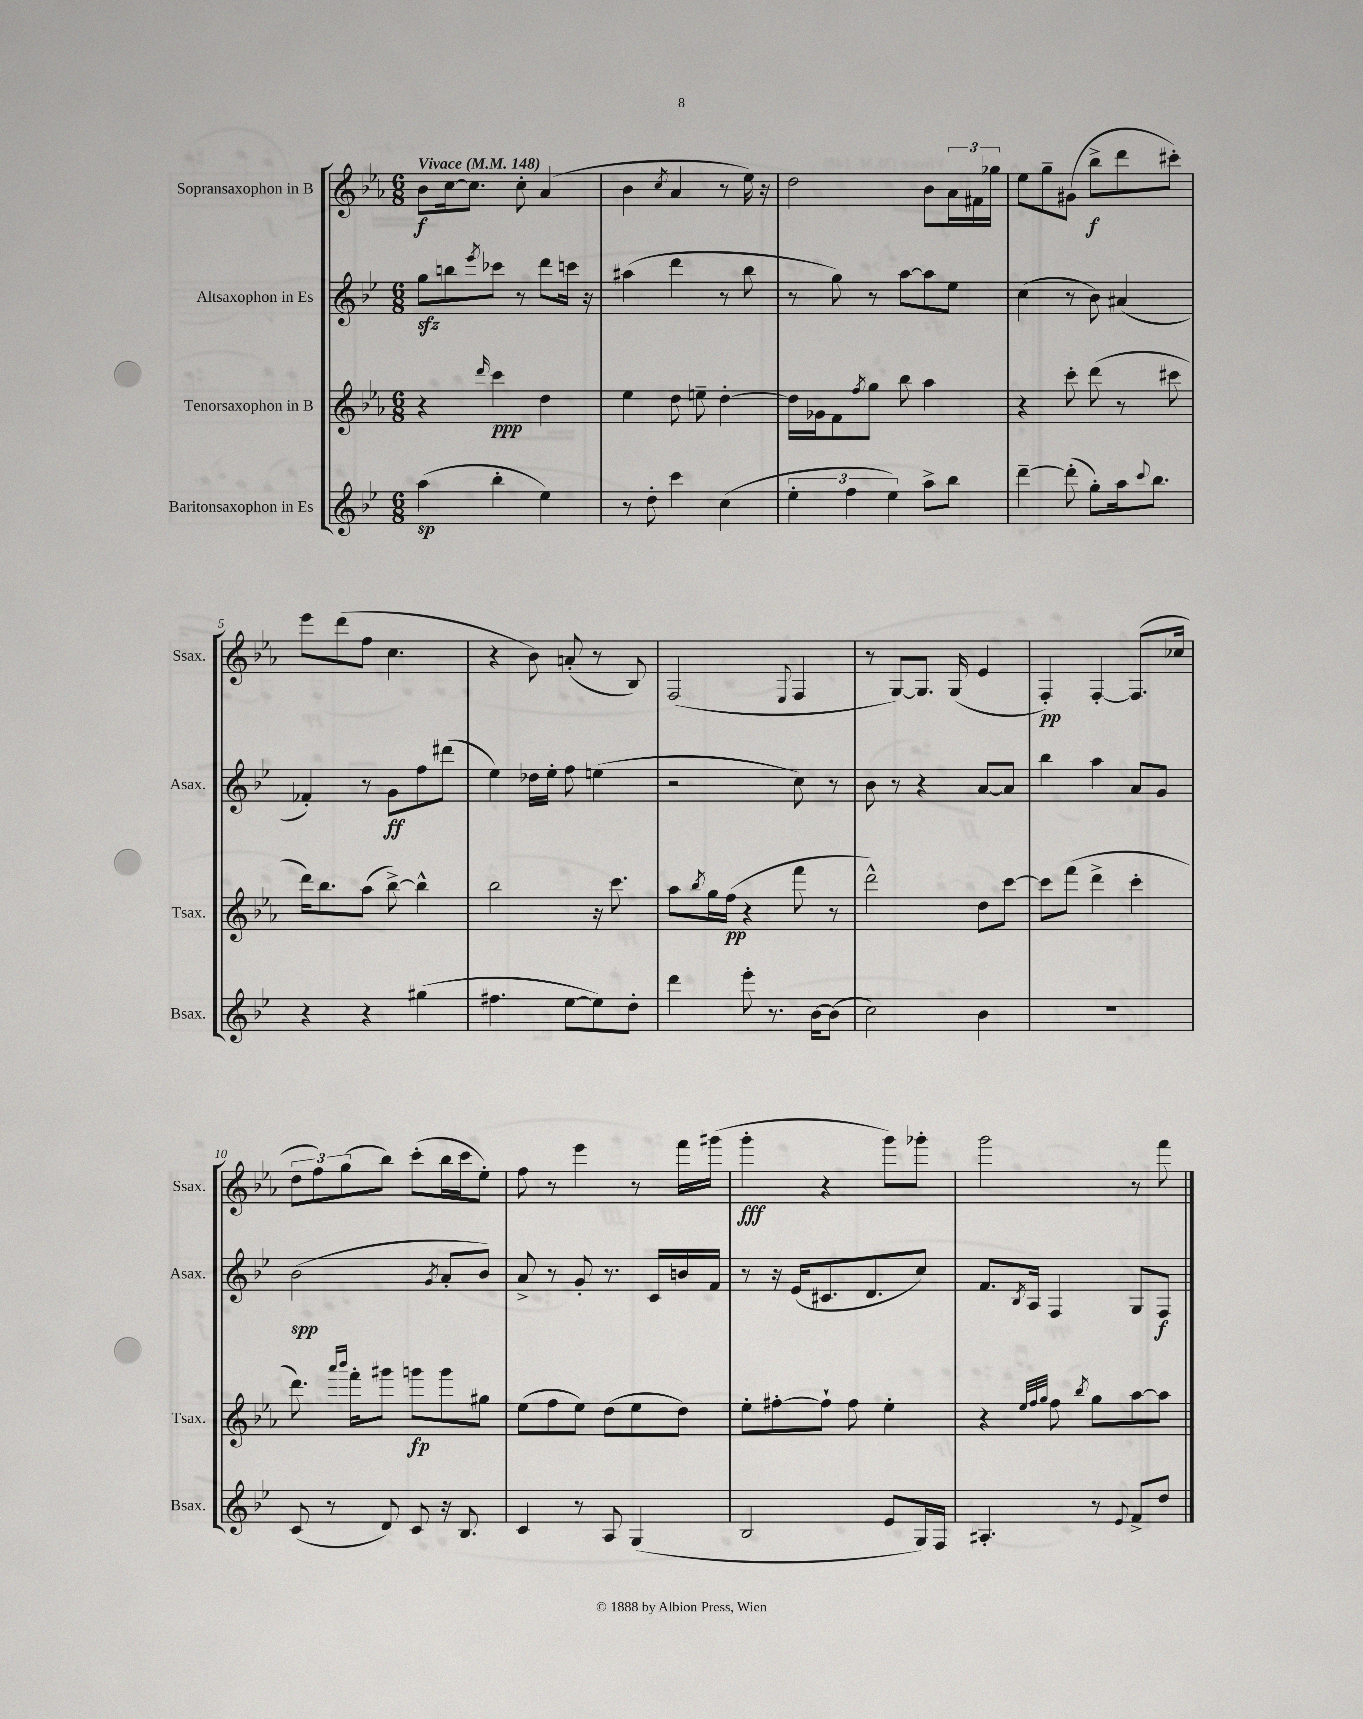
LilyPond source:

<<
\new StaffGroup <<
\new Staff = "s0" \with { instrumentName = "Sopransaxophon in B" shortInstrumentName = "Ssax." } {
    \clef treble \key ees \major \numericTimeSignature \time 6/8 \tempo "Vivace" 4 = 148
    bes'8\f c''16~ c''8. c''8-. aes'4( |
    bes'4 \acciaccatura { c''8 } aes'4 r8 ees''16) r16 |
    d''2 bes'8 \tuplet 3/2 { aes'16 fis'16 ges''16 } |
    ees''8 g''8-- gis'8( bes''8->\f d'''8 cis'''8-.) |
    ees'''8 d'''8( f''8 c''4. |
    r4 bes'8) a'8-.( r8 bes8) |
    f2( \appoggiatura { ees8 } f4 |
    r8 g8~) g8. g16( ees'4 |
    f4-.\pp) f4~-. f8.( ces''16 |
    \tuplet 3/2 { d''8 f''8) g''8( } bes''8) c'''8-.( bes''16 c'''16 ees''8-.) |
    f''8 r8 ees'''4 r8 f'''16 gis'''16( |
    g'''4-.\fff r4 g'''8) ges'''8-. |
    g'''2 r8 f'''8 \bar "|." |
}
\new Staff = "s1" \with { instrumentName = "Altsaxophon in Es" shortInstrumentName = "Asax." } {
    \clef treble \key bes \major \numericTimeSignature \time 6/8
    g''8\sfz b''8 \acciaccatura { ees'''8 } ces'''8 r8 d'''8 c'''16 r16 |
    ais''4( d'''4 r8 bes''8 |
    r8 g''8) r8 a''8~ a''8 ees''8 |
    c''4( r8 bes'8) ais'4( |
    fes'4-.) r8 g'8\ff f''8 dis'''8( |
    ees''4) des''16 ees''16-. f''8 e''4( |
    r2 c''8) r8 |
    bes'8 r8 r4 a'8~ a'8 |
    bes''4 a''4 a'8 g'8 |
    bes'2\spp( \acciaccatura { g'8 } a'8-. bes'8) |
    a'8-> r8 g'8-. r8. c'16 b'16 f'16 |
    r8 r16 ees'16( cis'8. d'8. c''8) |
    f'8. \acciaccatura { bes8 } a16 f4 g8 f8\f \bar "|." |
}
\new Staff = "s2" \with { instrumentName = "Tenorsaxophon in B" shortInstrumentName = "Tsax." } {
    \clef treble \key ees \major \numericTimeSignature \time 6/8
    r4 \grace { d'''16 } c'''4\ppp d''4 |
    ees''4 d''8 e''8-- d''4~-. |
    d''16 ges'16 f'8 \acciaccatura { f''8 } g''8 bes''8 aes''4 |
    r4 c'''8-. d'''8( r8 cis'''8 |
    d'''16) bes''8. aes''8( bes''8~->) bes''4-^ |
    bes''2 r16 c'''8. |
    aes''8 \acciaccatura { bes''8 } g''16 f''16\pp( r4 f'''8 r8 |
    d'''2-^) d''8 c'''8~ |
    c'''8 f'''8( d'''4-> c'''4-. |
    d'''8.) \grace { aes'''16 bes'''16 } f'''16-. gis'''8 g'''8\fp g'''8 gis''8 |
    ees''8( f''8 ees''8) d''8( ees''8 d''8) |
    ees''8-. fis''8~-. fis''8-! fis''8 ees''4-. |
    r4 \grace { ees''32 f''32 g''32 } f''8 \acciaccatura { bes''8 } g''8 aes''8~ aes''8 \bar "|." |
}
\new Staff = "s3" \with { instrumentName = "Baritonsaxophon in Es" shortInstrumentName = "Bsax." } {
    \clef treble \key bes \major \numericTimeSignature \time 6/8
    a''4\sp( bes''4-. ees''4) |
    r8 d''8-. c'''4 c''4( |
    \tuplet 3/2 { ees''4-. f''4 ees''4) } a''8-> bes''8 |
    d'''4~-- d'''8-.( g''8-.) a''16 \appoggiatura { c'''8 } bes''8. |
    r4 r4 gis''4( |
    fis''4. ees''8~ ees''8) d''8-. |
    d'''4 ees'''8-. r8. bes'16~ bes'8( |
    c''2) bes'4 |
    R2. |
    c'8( r8 d'8) c'8 r16 bes8. |
    c'4 r8 a8 g4( |
    bes2 ees'8 g16) f16 |
    ais4.-. r8 \appoggiatura { ees'8 } f'8-> d''8 \bar "|." |
}
>>
>>
